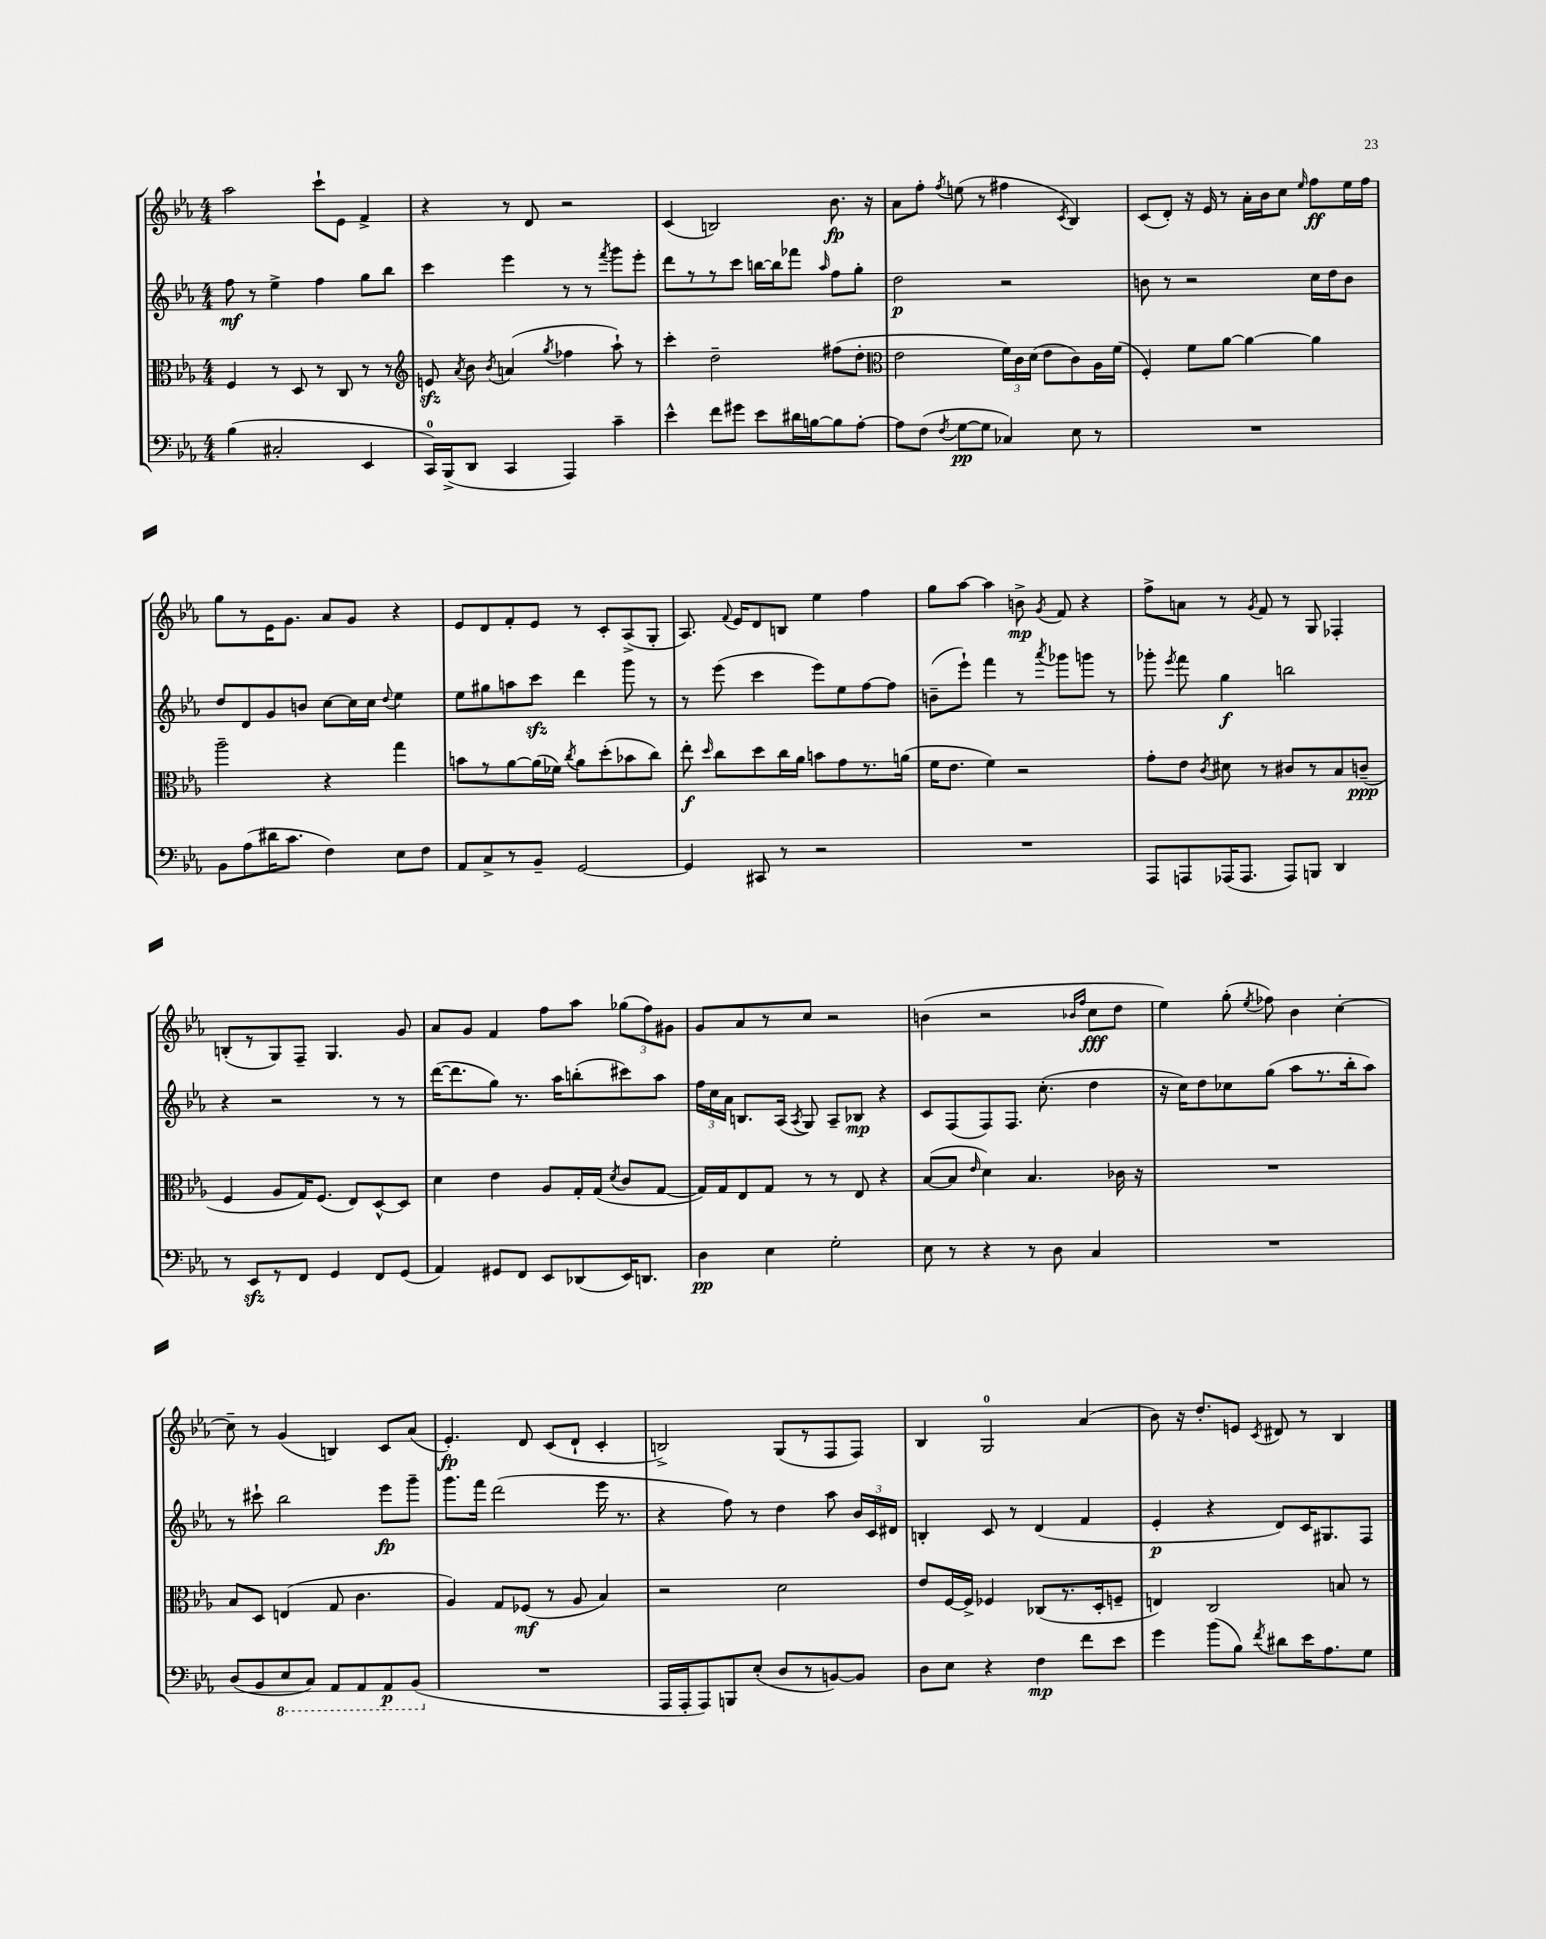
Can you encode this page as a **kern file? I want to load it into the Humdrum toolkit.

**kern	**kern	**kern	**kern
*staff4	*staff3	*staff2	*staff1
*clefF4	*clefC3	*clefG2	*clefG2
*k[b-e-a-]	*k[b-e-a-]	*k[b-e-a-]	*k[b-e-a-]
*M4/4	*M4/4	*M4/4	*M4/4
(4B-\	4F/	8ff\	2aa-\
.	.	8r	.
2C#'/	8r	4ee-^\	.
.	8D/	.	.
.	8r	4ff\	8ccc`\L
.	8C/	.	8e-\J
4EE-/	8r	8gg\L	4f^/
.	8r	8bb-\J	.
=	=	=	=
*	*clefG2	*	*
16CC/LL)	8e/	4ccc\	4r
(16BBB-^/J	.	.	.
.	8qa-/	.	.
8DD/J	8b-\	.	.
.	8qb-/	.	.
4CC/	(4a/	4eee-\	8r
.	.	.	8d/
.	8qgg/	.	.
4AAA-/)	4ff-\	8r	2r
.	.	8r	.
.	.	8qfff/	.
4c~\	8aa-`\)	8ggg\L	.
.	8r	8eee-'\J	.
=	=	=	=
4e-^^\	4ccc'\	8ddd\L	(4c/
.	.	8r	.
8f\L	2dd~\	8r	2B/)
8g#\J	.	8ccc\J	.
8e-\L	.	[16bb\LL	.
.	.	16bb\]J	.
16d#\L	.	8fff-\J	.
[16B\J	.	.	.
.	.	16qqaa-/	.
8B\]	(8ff#\L	8ff\L	8.b-\
[8A-'\J	8dd'\J	8gg'\J	.
.	.	.	16r
=	=	=	=
*	*clefC3	*	*
8A-\]L	2e-\	2dd\	8a-\L
(8F\J	.	.	8ff'\J
8qF/	.	.	8qff/
[8G\L	.	.	(8ee\
8G\]J	.	.	8r
4C-/)	24f\LL)	2r	4ff#\
.	24c\	.	.
.	(24d\JJ	.	.
.	8e-\L	.	.
.	.	.	8qc/
8E-\	8c\)	.	4B-/)
8r	16A-\L	.	.
.	(16f\JJ	.	.
=	=	=	=
1r	4F'/)	8b\	(8c/L
.	.	8r	8d'/J)
.	8f\L	2r	16r
.	.	.	16e-/
.	[8a-\J	.	8r
.	4a-\_	.	16a-'\LL
.	.	.	16b-\J
.	.	.	8cc\J
.	.	.	16qqee-/
.	4a-\]	16cc\LL	8ff\L
.	.	16dd\J	.
.	.	8b\J	16ee-\L
.	.	.	16ff\JJ
=	=	=	=
8BB-\L	2aa-~\	8dd/L	8gg\L
(8A-\	.	8d/	8r
16d#\K	.	8g/	16e-\K
8.c\J	.	.	8.g\J
.	.	8b/J	.
4F\)	4r	[8cc\L	8a-/L
.	.	16cc\]L	8g/J
.	.	16cc\JJ	.
.	.	8qqdd/	.
8E-\L	4gg\	4ee-\	4r
8F\J	.	.	.
=	=	=	=
8AA-/L	8b\L	8ee-\L	8e-/L
8C^/	8r	8gg#\	8d/
8r	[8a-\	8aa\	8f'/
8BB-~/J	(16a-\]L	8ccc\J	8e-/J
.	16f-\JJ)	.	.
.	8qcc/	.	.
[2GG/	8a-\L	4ddd\	8r
.	(8dd'\	.	8c'/L
.	8b-\	8ggg\	(8A-^/
.	8cc\J)	8r	8G'/J
=	=	=	=
4GG/]	8ee-'\	8r	8.A-/)
.	16qqdd/	.	.
.	8cc\L	(8eee-\	.
.	.	.	8qqf/
.	.	.	16e-/LK
8CC#/	8dd\	4ccc\	8d/
8r	16cc\L	.	8B/J
.	16a-\JJ	.	.
2r	8b\L	8eee-\L)	4ee-\
.	8g\	8ee-\	.
.	8.r	[8ff\	4ff\
.	.	8ff\]J	.
.	(16a\Jk	.	.
=	=	=	=
1r	16f\LK	(8b~\L	8gg\L
.	8.e-\J	.	.
.	.	8eee-`\J)	[8aa-\J
.	4f\)	4fff\	4aa-\]
.	2r	8r	8b^\
.	.	8qaaa-/	8qg/
.	.	8ggg-\L	8f/
.	.	8ggg\J	4r
.	.	8r	.
=	=	=	=
8AAA-/L	8g'\L	8ggg-'\	8ff^\L
.	.	8qeee-/	.
8AAA/	8e-\J	8fff\	8a\J
.	8qc/	.	.
(16AAA-/K	8d#\	4gg\	8r
8.AAA-/J	.	.	.
.	.	.	8qg/
.	8r	.	8f/
8AAA-/L)	8c#/L	2bb\	8r
8BBB/J	8r	.	8G/
4DD/	8B-/	.	4F-'/
.	(8c~/J	.	.
=	=	=	=
8r	4F/	4r	(8B'/L
8EE-/L	.	.	8r
8r	8A-/L	2r	8G/)
8FF/J	16G/K)	.	8F~/J
.	(8.F/J	.	.
4GG/	.	.	4.G/
.	8E-/L)	.	.
8FF/L	[8D^^/	8r	.
(8GG/J	8D/]J	8r	8g/
=	=	=	=
4AA-/)	4d\	([16ddd\LK	8a-/L
.	.	8.ddd\]	.
.	.	.	8g/J
8GG#/L	4e-\	8gg\J)	4f/
8FF/J	.	8.r	.
8EE-/L	8A-/L	.	8ff\L
.	.	16aa-\LK	.
(8DD-/	16G'/L	(8bb'\	8aa-\J
.	(16G/JJ	.	.
.	8qd/	.	.
16EE-/K)	8c/L	8ccc#\)	(12gg-\L
8.DD/J	.	.	.
.	.	.	12ff\)
.	[8G/J	8aa-\J	.
.	.	.	12g#\J
=	=	=	=
4D\	16G/]LL)	24ff\LL	8g/L
.	.	24cc\	.
.	16G/J	.	.
.	.	24a-\JJ	.
.	8E-/	8.B/L	8a-/
4E-\	8G/J	.	8r
.	.	(16A-/Jk	.
.	.	8qA-/	.
.	8r	8G/)	8cc/J
2G'\	8r	8A-~/L	2r
.	8E-/	8B-/J	.
.	4r	4r	.
=	=	=	=
8E-\	([8B-/L	8c/L	(4b\
8r	8B-/]J	(8F/	.
.	16qqe-/	.	.
4r	4d\)	8F/)	2r
.	.	8.F/J	.
8r	4.B-/	.	.
.	.	(8.cc'\	.
8D\	.	.	.
.	.	.	16qqb-/LL
.	.	.	16qqff/JJ
4C/	.	4dd\	8cc\L
.	16c-\	.	8dd\J
.	16r	.	.
=	=	=	=
1r	1r	16r	4ee-\)
.	.	16cc\LK)	.
.	.	8dd\	.
.	.	8cc-\	(8gg'\
.	.	.	8qee-/
.	.	(8gg\J	8ff-\)
.	.	8aa-\L	4b-\
.	.	8.r	.
.	.	.	[4cc'\
.	.	16bb-'\k	.
.	.	8aa-\J)	.
=	=	=	=
(8D/L	8B-/L	8r	8cc~\]
8BB-/	8D/J	8ccc#`\	8r
8EE-/	(4E/	2bb-\	(4g/
8CC/J)	.	.	.
8AAA-/L	8G/	.	4B/)
8AAA-/	4.c\	.	.
8AAA-/	.	8eee-\L	8c/L
(8BBB-/J	.	8ggg~\J	(8a-/J
=	=	=	=
1r	4A-/)	8.ggg\L	4.e-'/)
.	.	16fff\Jk	.
.	8G/L	(2ddd\	.
.	(8F-/J	.	8d/
.	8r	.	(8c/L
.	8A-/	.	8d`/J
.	4B-/)	16eee-\	4c'/
.	.	8.r	.
=	=	=	=
16AAA-/LL	2r	4r	2B^/)
16AAA-'/J	.	.	.
8AAA-/)	.	.	.
8BBB/	.	8ff\)	.
(8E-'/J	.	8r	.
8D/L	2d\	4dd\	(8G/L
8r	.	.	8r
[8BB/)	.	8aa-\	8F/
8BB/]J	.	24b-/LL	8F/J)
.	.	24c/	.
.	.	24d#/JJ	.
=	=	=	=
8D\L	8e-/L	4B'/	4B-/
8E-\J	[16F/L	.	.
.	16F^/]JJ	.	.
4r	4F-/	8c/	2G/
.	.	8r	.
4F\	(8C-/L	(4d/	.
.	8.r	.	.
8f\L	.	4f/	(4a-/
.	16D'/k	.	.
8e-\J	8F~/J	.	.
=	=	=	=
4g\	4E/)	4e-'/	8b-\)
.	.	.	16r
.	.	.	8.dd'/L
(8b-\L	2C/	4r	.
8B-\J)	.	.	8e/J
8qf/	.	.	8qc/
8d#\L	.	8d/L)	8d#/
16e-\K	.	16c/K	8r
8.A-\	.	8.G#/	.
.	8B/	.	4B-/
8G\J	8r	8F/J	.
==	==	==	==
*-	*-	*-	*-
